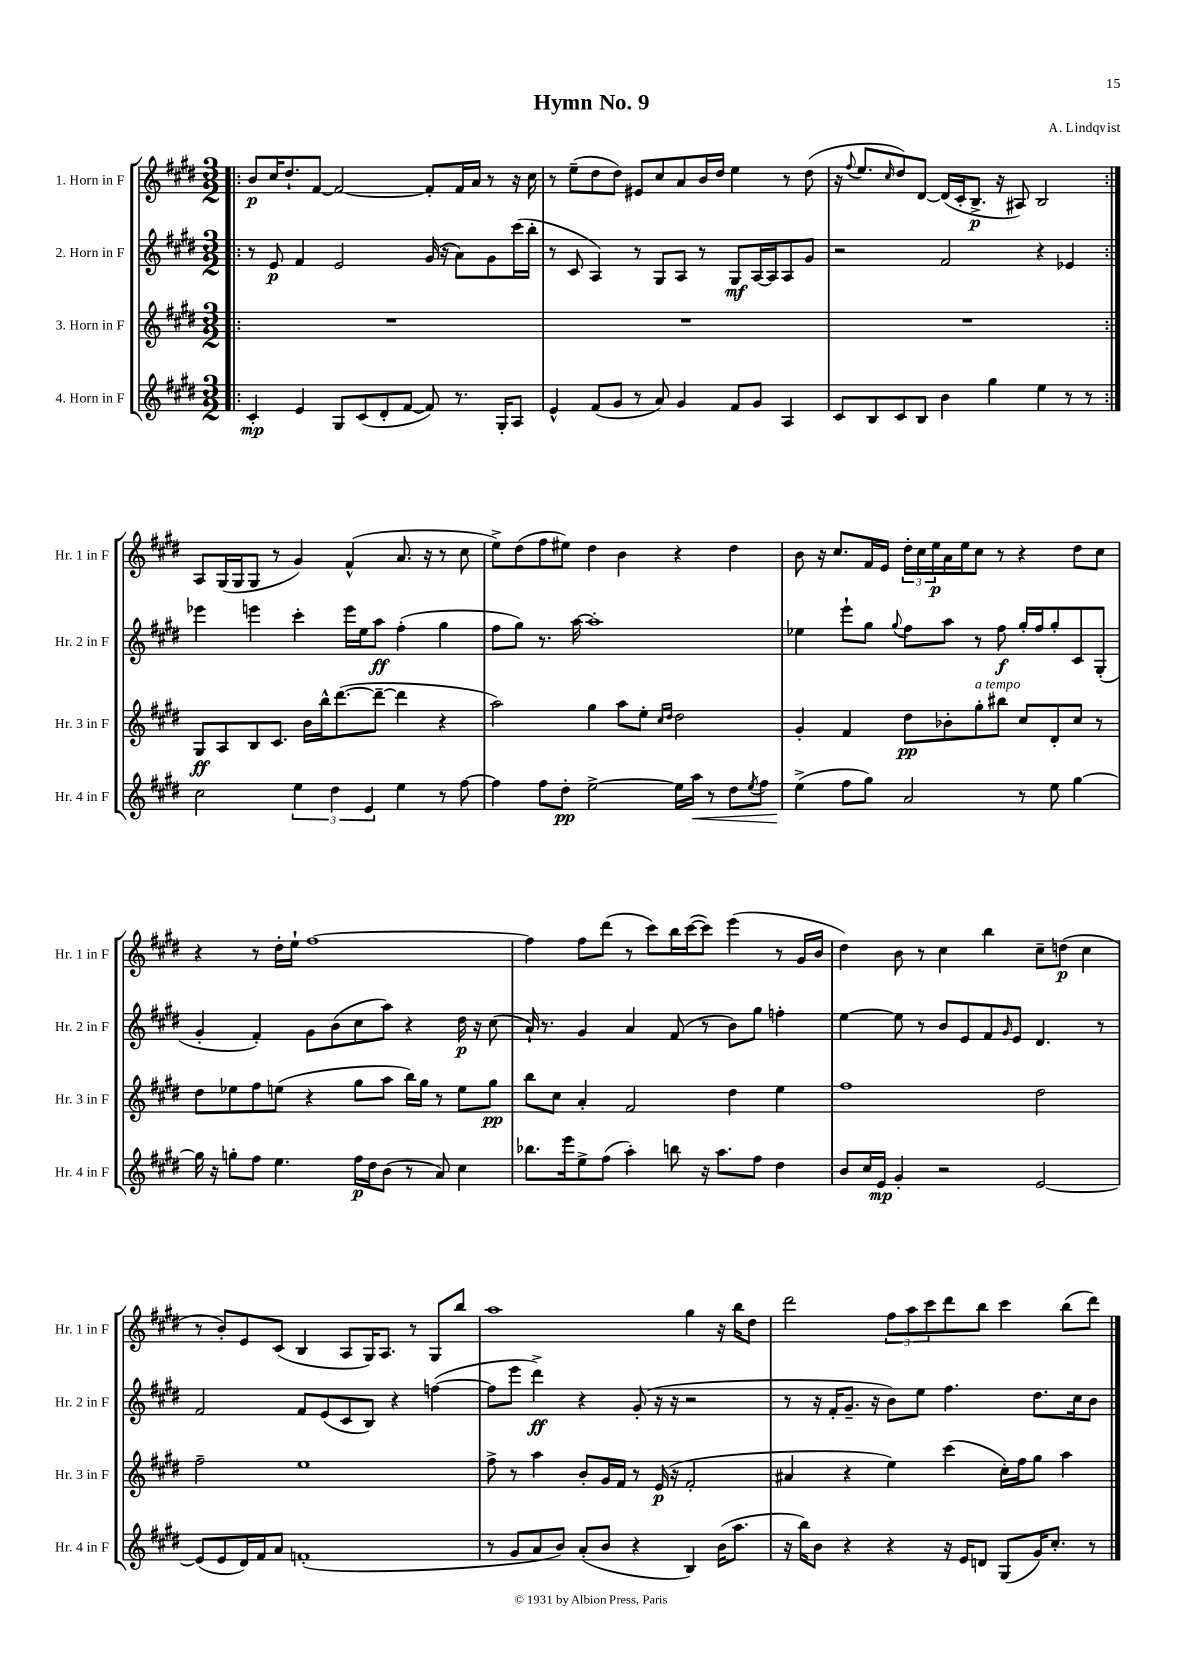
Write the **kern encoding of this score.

**kern	**kern	**kern	**kern
*staff4	*staff3	*staff2	*staff1
*clefG2	*clefG2	*clefG2	*clefG2
*k[f#c#g#d#]	*k[f#c#g#d#]	*k[f#c#g#d#]	*k[f#c#g#d#]
*M3/2	*M3/2	*M3/2	*M3/2
=!|:	=!|:	=!|:	=!|:
4c#'/	1.r	8r	8b/L
.	.	8e/	16cc#/K
.	.	.	8.dd#`/
4e/	.	4f#/	.
.	.	.	[8f#/J
8G#/L	.	2e/	2f#/_
(8c#/	.	.	.
8d#'/	.	.	.
[8f#/J	.	.	.
8f#/])	.	(16g#/	8f#'/]L
.	.	16r	.
8.r	.	8a\L)	16f#/L
.	.	.	16a/JJ
.	.	8g#\	8r
16G#'/LK	.	.	.
8A/J	.	(16ccc#\L	16r
.	.	16bb'\JJ	16cc#\
=	=	=	=
4e^^/	1.r	8r	8r
.	.	8c#/	(8ee~\L
(8f#/L	.	4A/)	8dd#\
8g#/J	.	.	8dd#\J)
8r	.	8r	8e#/L
8a/)	.	8G#/L	8cc#/
4g#/	.	8A/J	8a/
.	.	8r	16b/L
.	.	.	16dd#/JJ
8f#/L	.	8G#/L	4ee\
8g#/J	.	[16A/L	.
.	.	16A/]J	.
4A/	.	8A/	8r
.	.	8g#/J	(8dd#\
=	=	=	=
8c#/L	1.r	2r	16r
.	.	.	8qqff#/
.	.	.	8.ee/L
8B/	.	.	.
.	.	.	16qqcc#/
8c#/	.	.	8dd#/)
8B/J	.	.	[8d#/J
4b\	.	2f#/	(16d#/]LL
.	.	.	16c#'/J
.	.	.	8.B^/J
4gg#\	.	.	.
.	.	.	16r
.	.	.	8A#/)
4ee\	.	4r	2B/
8r	.	4e-/	.
8r	.	.	.
=:|!	=:|!	=:|!	=:|!
2cc#\	8G#/L	4eee-\	8A/L
.	8A/	.	(16G#/L
.	.	.	16G#/J
.	8B/	4eee\	8G#/J
.	8.c#/J	.	8r
6ee\	.	4ccc#'\	4g#/)
.	16b\LL	.	.
.	16bb^^\J	.	.
6dd#\	.	.	.
.	([8.ddd#\	.	.
.	.	16eee\LL	(4f#^^/
.	.	16ee\J	.
6e/	.	.	.
.	8ddd#~\_J	8aa\J	.
4ee\	4ddd#\]	(4ff#'\	8.a/
.	.	.	16r
8r	4r	4gg#\	8r
[8ff#\	.	.	8cc#\
=	=	=	=
4ff#\]	2aa\)	8ff#\L	8ee^\L)
.	.	8gg#\J)	(8dd#\
8ff#\L	.	8.r	8ff#\
8dd#'\J	.	.	8ee#\J)
.	.	[16aa\	.
[2ee^\	4gg#\	1aa']	4dd#\
.	8aa\L	.	4b\
.	8ee'\J	.	.
.	16qqcc#/LL	.	.
.	16qqdd#/JJ	.	.
16ee\]LL	2dd#\	.	4r
16aa\JJ	.	.	.
8r	.	.	.
8dd#\L	.	.	4dd#\
8qee/	.	.	.
8ff#\J	.	.	.
=	=	=	=
(4ee^\	4g#'/	4ee-\	8b\
.	.	.	16r
.	.	.	8.cc#/L
8ff#\L	4f#/	8eee`\L	.
8gg#\J)	.	8gg#\J	16f#/L
.	.	.	16e/JJ
.	.	8qqgg#/	.
2a/	8dd#\L	8ff#\L	24dd#'\LL
.	.	.	24cc#\
.	.	.	24ee\
.	8b-'\	8aa\J	16a\
.	.	.	16ee\J
.	8gg#'\	8r	8cc#\J
.	8bb#\J	8ff#\	8r
8r	8cc#/L	16gg#'/LL	4r
.	.	16ff#/J	.
8ee\	8d#'/	8gg#'/	.
[4gg#\	8cc#/J	8c#/	8dd#\L
.	8r	(8G#'/J	8cc#\J
=	=	=	=
16gg#\]	8dd#\L	4g#'/	4r
16r	.	.	.
8gg'\L	8ee-\	.	.
8ff#\J	8ff#\	4f#'/)	8r
4.ee\	(8ee\J	.	16dd#'\LL
.	.	.	16ee`\JJ
.	4r	8g#\L	[1ff#
.	.	(8b\	.
16ff#\LL	8gg#\L	8cc#\	.
16dd#\J	.	.	.
(8b\J	8aa\J	8aa\J)	.
8r	16bb\LL)	4r	.
.	16gg#\JJ	.	.
8a/)	8r	.	.
4cc#\	8ee\L	16dd#\	.
.	.	16r	.
.	8gg#\J	(8cc#\	.
=	=	=	=
8.bb-\L	8bb\L	16a`/)	4ff#\]
.	.	8.r	.
.	8cc#\J	.	.
16eee\k	.	.	.
8ee^\	4a'/	4g#/	8ff#\L
(8ff#\J	.	.	(8ddd#\J
4aa'\)	2f#/	4a/	8r
.	.	.	8ccc#\L)
8bb\	.	(8f#/	16bb\L
.	.	.	([16ccc#\J
16r	.	8r	8ccc#\]J)
8.aa\L	.	.	.
.	4dd#\	8b\L)	(4eee\
8ff#\J	.	8gg#\J	.
4dd#\	4ee\	4ff'\	8r
.	.	.	16g#/LL
.	.	.	16b/JJ
=	=	=	=
8b/L	1ff#	[4ee\	4dd#\)
16cc#/L	.	.	.
16e/JJ	.	.	.
4g#'/	.	8ee\]	8b\
.	.	8r	8r
2r	.	8b/L	4cc#\
.	.	8e/	.
.	.	8f#/	4bb\
.	.	16qqg#/	.
.	.	8e/J	.
[2e/	2dd#\	4.d#/	8cc#~\L
.	.	.	(8dd\J
.	.	.	4cc#\
.	.	8r	.
=	=	=	=
(8e/]L	2ff#~\	2f#/	8r
8e/	.	.	8b'/L)
16d#/L)	.	.	8e/
16f#/J	.	.	.
8a/J	.	.	(8c#/J
(1f'	1ee	8f#/L	4B/
.	.	(8e/	.
.	.	8c#/	8A/L
.	.	8B/J)	16G#/K)
.	.	.	8.A/J
.	.	4r	.
.	.	.	8r
.	.	([4ff\	8G#/L
.	.	.	8bb/J
=	=	=	=
8r	8ff#^\	8ff\]L	1aa
8g#/L	8r	8eee\J	.
8a/	4aa\	4ddd#^\)	.
8b/J)	.	.	.
(8a'/L	8b'/L	4r	.
8b/J	16g#/L	.	.
.	16f#/JJ	.	.
4r	8r	(8g#'/	.
.	(16e/	16r	.
.	16r	16r	.
4B/)	2f#'/	2r	4gg#\
(16b\LK	.	.	16r
8.aa\J	.	.	16bb\LK
.	.	.	8dd#\J
=	=	=	=
16r	4a#/	8r	2ddd#\
16bb\LK)	.	.	.
8b\J	.	16r	.
.	.	16f#'/LK	.
4r	4r	8.g#~/J	.
.	.	16r	.
4r	4ee\)	8b\L)	12ff#\L
.	.	.	12aa\
.	.	8ee\J	.
.	.	.	12ccc#\
16r	(4ccc#\	4.ff#\	8ddd#\
16e/LK	.	.	.
8d/J	.	.	8bb\J
(8G#/L	16cc#'\LL)	.	4ccc#\
.	16ff#\J	.	.
16g#/K)	8gg#\J	8.dd#\L	.
8.cc#'/J	.	.	.
.	4aa\	.	(8bb\L
.	.	16cc#\k	.
8r	.	8b\J	8ddd#\J)
==	==	==	==
*-	*-	*-	*-
